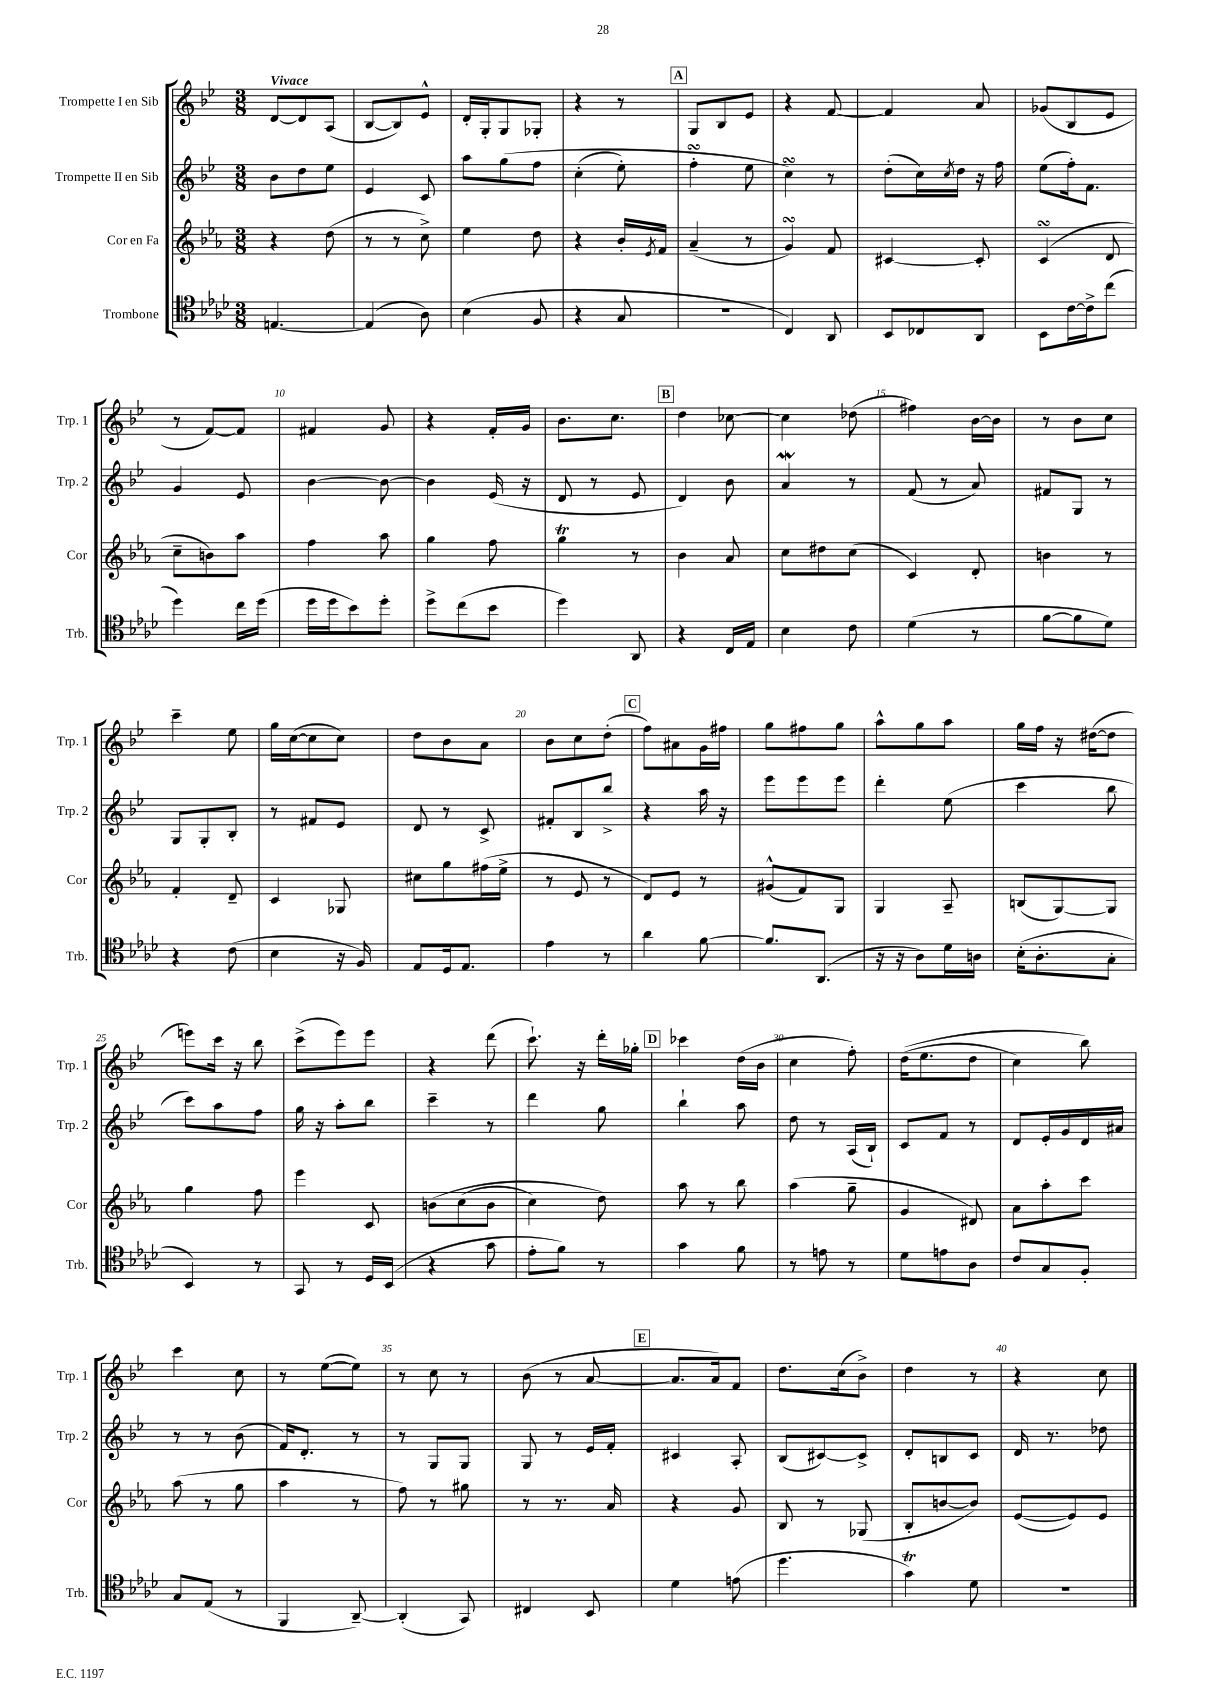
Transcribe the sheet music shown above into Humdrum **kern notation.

**kern	**kern	**kern	**kern
*staff4	*staff3	*staff2	*staff1
*clefC4	*clefG2	*clefG2	*clefG2
*k[b-e-a-d-]	*k[b-e-a-]	*k[b-e-]	*k[b-e-]
*M3/8	*M3/8	*M3/8	*M3/8
[4.E/	4r	8b-\L	[8d/L
.	.	8dd\	8d/]
.	(8dd\	8ee-\J	(8A/J
=	=	=	=
(4E/]	8r	4e-/	[8B-/L
.	8r	.	8B-/])
8A-\)	8cc^\)	8c/	8e-^^/J
=	=	=	=
(4B-\	4ee-\	8aa\L	16d'/LL
.	.	.	16G'/J
.	.	&(8gg\	8G/
8F/	8dd\	8ff\J	8G-'/J
=	=	=	=
4r	4r	(4cc'\	4r
8G/	16b-'/LL	8ee-'\)	8r
.	8qe-/	.	.
.	16f/JJ	.	.
=	=	=	=
4.r	(4a-~/	4ff'\	8G/L
.	.	.	8B-/
.	8r	8ee-\	8e-/J
=	=	=	=
4C/)	4g/)	4cc\&)	4r
8AA-/	8f/	8r	[8f/
=	=	=	=
8BB-/L	[4c#/	(8dd'\L	4f/]
8C-/	.	16cc\L)	.
.	.	8qcc/	.
.	.	16dd\JJ	.
8AA-/J	8c#'/]	16r	8a/
.	.	16ff\	.
=	=	=	=
8BB-\L	(4c/	(8ee-\L	(8g-/L
[16c\L	.	16ff'\k)	8B-/
16c^\]J	.	8.f\J	.
(8cc\J	8d/	.	8e-/J
=	=	=	=
4dd-\)	8cc~\L	4g/	8r
.	8b\)	.	[8f/L)
16cc\LL	8aa-\J	8e-/	8f/]J
(16dd-\JJ	.	.	.
=	=	=	=
16dd-\LL	4ff\	[4b-\	4f#/
16dd-\J	.	.	.
8b-\)	.	.	.
8dd-'\J	8aa-\	8b-\_	8g/
=	=	=	=
8dd-^\L	4gg\	4b-\]	4r
(8cc\	.	.	.
8b-\J	8ff\	(16e-/	16f'/LL
.	.	16r	16g/JJ
=	=	=	=
4dd-\)	4gg\	8d/	8.b-\L
.	.	8r	.
.	.	.	8.cc\J
8AA-/	8r	8e-/	.
=	=	=	=
4r	4b-\	4d/)	4dd\
16C/LL	8a-/	8b-\	[8cc-\
16E-/JJ	.	.	.
=	=	=	=
4B-\	8cc\L	4a/	4cc-\]
.	8dd#\	.	.
8c\	(8cc\J	8r	(8dd-\
=	=	=	=
(4d-\	4c/)	(8f/	4ff#\)
.	.	8r	.
8r	8d'/	8a/)	[16b-\LL
.	.	.	16b-\]JJ
=	=	=	=
[8f\L	4b\	8f#/L	8r
8f\]	.	8G/J	8b-\L
8d-\J)	8r	8r	8cc\J
=	=	=	=
4r	4f'/	8G/L	4ccc~\
.	.	8G'/	.
(8c\	8d~/	8B-'/J	8ee-\
=	=	=	=
4B-\	4c/	8r	16gg\LL
.	.	.	([16cc\J
.	.	8f#/L	8cc\]
16r	8G-/	8e-/J	8cc\J)
16F/)	.	.	.
=	=	=	=
8E-/L	8cc#\L	8d/	8dd\L
16D-/k	8gg\	8r	8b-\
8.E-/J	.	.	.
.	(16ff#\L	8c^/	8a\J
.	16ee-^\JJ	.	.
=	=	=	=
4e-\	8r	8f#'/L	8b-\L
.	8e-/	8B-/	8cc\
8r	8r	8bb-^/J	(8dd'\J
=	=	=	=
4a-\	8d/L)	4r	8ff\L)
.	8e-/J	.	8a#\
[8f\	8r	16aa\	16g\L
.	.	16r	16ff#\JJ
=	=	=	=
8.f/]L	(8g#^^/L	8eee-\L	8gg\L
.	8f/)	8eee-\	8ff#\
(8.AA-/J	.	.	.
.	8G/J	8eee-\J	8gg\J
=	=	=	=
16r	4G/	4ddd'\	8aa^^\L
16r	.	.	.
8A-\L)	.	.	8gg\
16d-\L	8A-~/	(8ee-\	8aa\J
16A\JJ	.	.	.
=	=	=	=
(16B-'\LK	(8B/L	4ccc\	16gg\LL
8.A-'\	.	.	16ff\JJ
.	[8G/)	.	16r
.	.	.	([16dd#\LK
8G'\J	8G/]J	8bb-\	8dd#\]J
=	=	=	=
4BB-/)	4gg\	8ccc\L)	8eee\L)
.	.	8aa\	16ccc\Jk
.	.	.	16r
8r	8ff\	8ff\J	8bb-\
=	=	=	=
8GG/	4eee-\	16gg\	(8ccc^\L
.	.	16r	.
8r	.	8aa'\L	8eee-\)
16D-/LL	8c/	8bb-\J	8eee-\J
(16BB-/JJ	.	.	.
=	=	=	=
4r	&(8b\L	4ccc~\	4r
.	(8cc\	.	.
8g\	8b\J	8r	(8ddd\
=	=	=	=
8e-'\L	4cc\)	4ddd\	8.ccc`\)
8f\J)	.	.	.
.	.	.	16r
8r	8dd\&)	8gg\	16ddd'\LL
.	.	.	16gg-'\JJ
=	=	=	=
4g\	8aa-\	4bb-`\	4ccc-\
.	8r	.	.
8f\	8bb-\	8aa\	(16dd\LL
.	.	.	16b-\JJ
=	=	=	=
8r	(4aa-\	8dd\	4cc\
8e\	.	8r	.
8r	8gg~\	(16A/LL	8ff'\)
.	.	16B-`/JJ)	.
=	=	=	=
8d-\L	4g/	8c/L	&((16dd\LK
.	.	.	8.ee-\
8e\	.	8f/J	.
8A-\J	8d#/)	8r	8dd\J
=	=	=	=
8c/L	8a-\L	8d/L	4cc\)
8G/	8aa-'\	16e-'/L	.
.	.	16g/	.
8F'/J	8ccc\J	16d/	8bb-\&)
.	.	16a#/JJ	.
=	=	=	=
8G/L	(8aa-\	8r	4ccc\
(8E-/J	8r	8r	.
8r	8gg\	(8b-\	8cc\
=	=	=	=
4FF/	4aa-\	16f/LK)	8r
.	.	8.d'/J	.
.	.	.	([8ee-\L
[8AA-~/)	8r	8r	8ee-\]J)
=	=	=	=
(4AA-'/]	8ff\)	8r	8r
.	8r	8G/L	8cc\
8GG/)	8gg#\	8G/J	8r
=	=	=	=
4C#/	8r	8G/	(8b-\
.	8.r	8r	8r
8BB-/	.	16e-/LL	[8a/
.	16a-/	16f'/JJ	.
=	=	=	=
4d-\	4r	4c#/	8.a/]L
.	.	.	16a/k)
(8e\	8g/	8A'/	8f/J
=	=	=	=
4.dd-\	8B-/	(8B-/L	8.dd\L
.	8r	[8c#/)	.
.	.	.	(16cc\k
.	(8G-/	8c#^/]J	8b-^\J)
=	=	=	=
4g\)	8B-'/L	8d'/L	4dd\
.	[8b/	8B/	.
8d-\	8b/]J)	8c/J	8r
=	=	=	=
4.r	([8e-/L	16d/	4r
.	.	8.r	.
.	8e-/])	.	.
.	8e-/J	8dd-\	8cc\
==	==	==	==
*-	*-	*-	*-
